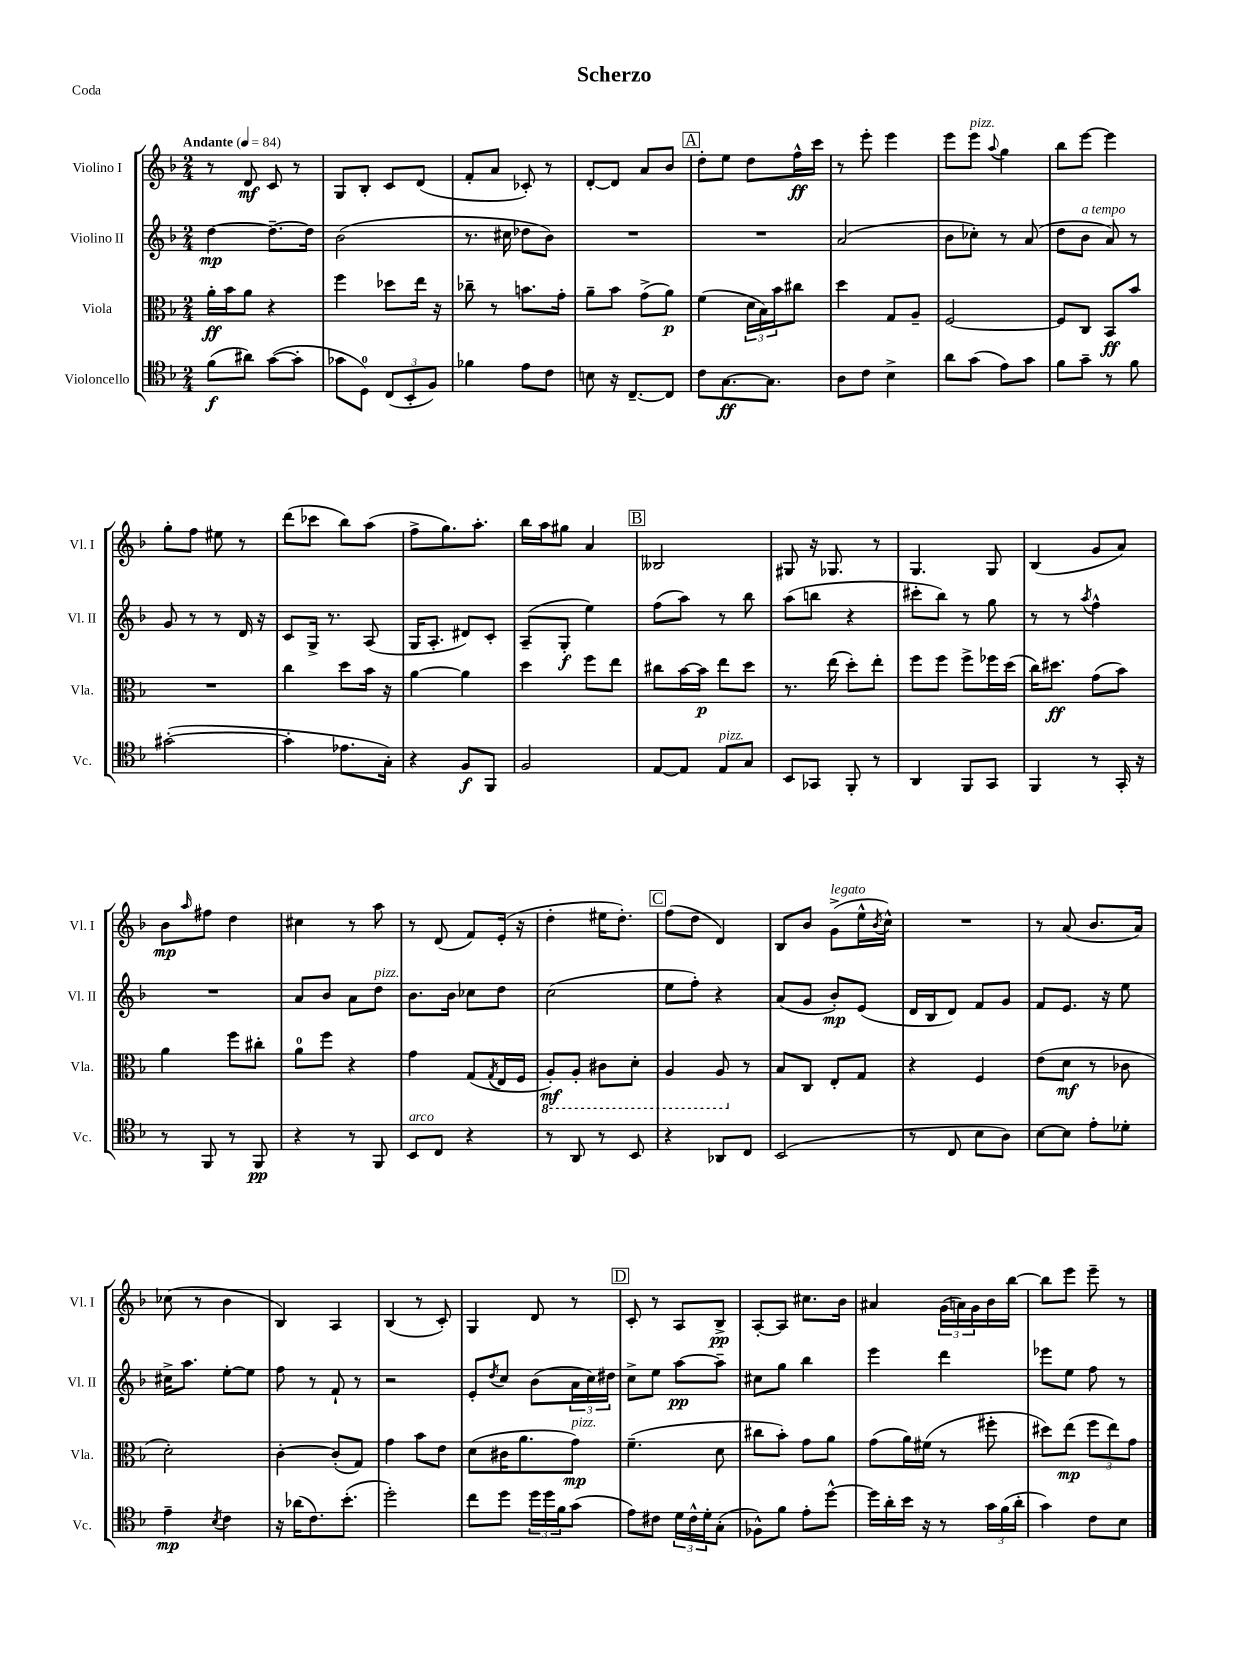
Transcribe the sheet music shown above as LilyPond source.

\header { title = "Scherzo" piece = "Coda" }
<<
\new StaffGroup <<
\new Staff = "s0" \with { instrumentName = "Violino I" shortInstrumentName = "Vl. I" } {
    \clef treble \key f \major \numericTimeSignature \time 2/4 \tempo "Andante" 4 = 84
    r8 d'8\mf c'8 r8 |
    g8 bes8-. c'8 d'8( |
    f'8-. a'8 ces'8-.) r8 |
    d'8~-. d'8 a'8 bes'8 |
    \mark \markup { \box "A" } d''8-. e''8 d''8 f''16-^\ff c'''16 |
    r8 e'''8-. e'''4 |
    e'''8 e'''8^\markup { \italic "pizz." } \appoggiatura { a''8 } g''4 |
    bes''8 e'''8~ e'''4 |
    g''8-. f''8 eis''8 r8 |
    d'''8( ces'''8 bes''8) a''8( |
    f''8-> g''8.) a''8.-. |
    bes''16 a''16 gis''8 a'4 |
    \mark \markup { \box "B" } beses2 |
    gis8 r16 ges8. r8 |
    g4. g8 |
    bes4( g'8 a'8) |
    bes'8\mp \grace { a''16 } fis''8 d''4 |
    cis''4 r8 a''8 |
    r8 d'8( f'8) e'16-.( r16 |
    d''4-. eis''16 d''8.-.) |
    \mark \markup { \box "C" } f''8( d''8 d'4) |
    bes8 bes'8 g'8->^\markup { \italic "legato" }( e''16-^ \acciaccatura { bes'8 } c''16-^) |
    R2 |
    r8 a'8( bes'8. a'16) |
    ces''8( r8 bes'4 |
    bes4) a4 |
    bes4( r8 c'8-.) |
    g4 d'8 r8 |
    \mark \markup { \box "D" } c'8-. r8 a8 bes8->\pp |
    a8~-. a8 cis''8. bes'16 |
    ais'4 \tuplet 3/2 { g'16( a'16) g'16 } bes'16 bes''16~ |
    bes''8 e'''8 e'''8-- r8 \bar "|." |
}
\new Staff = "s1" \with { instrumentName = "Violino II" shortInstrumentName = "Vl. II" } {
    \clef treble \key f \major \numericTimeSignature \time 2/4
    d''4~\mp d''8.~-- d''16 |
    bes'2( |
    r8. cis''16 des''8 bes'8) |
    R2 |
    \mark \markup { \box "A" } R2 |
    a'2( |
    bes'8 ces''8-.) r8 a'8( |
    d''8 bes'8^\markup { \italic "a tempo" } a'8) r8 |
    g'8 r8 r8 d'16 r16 |
    c'8 g16-> r8. a8( |
    g16 a8.-. dis'8) c'8-. |
    a8--( g8-.\f e''4) |
    \mark \markup { \box "B" } f''8( a''8) r8 bes''8 |
    a''8( b''8 r4 |
    cis'''8-. bes''8) r8 g''8 |
    r8 r8 \acciaccatura { a''8 } f''4-^ |
    R2 |
    a'8 bes'8 a'8 d''8^\markup { \italic "pizz." } |
    bes'8. bes'16 ces''8 d''8 |
    c''2( |
    \mark \markup { \box "C" } e''8 f''8-.) r4 |
    a'8( g'8 bes'8-.\mp) e'8( |
    d'16 bes16 d'8) f'8 g'8 |
    f'8 e'8. r16 e''8 |
    cis''16-> a''8. e''8~-. e''8 |
    f''8 r8 f'8-! r8 |
    r2 |
    e'8-. \acciaccatura { d''8 } c''8 bes'8( \tuplet 3/2 { a'16 c''16) dis''16 } |
    \mark \markup { \box "D" } c''8-> e''8 a''8~\pp a''8-- |
    cis''8 g''8 bes''4 |
    e'''4 d'''4 |
    ees'''8 e''8 f''8 r8 \bar "|." |
}
\new Staff = "s2" \with { instrumentName = "Viola" shortInstrumentName = "Vla." } {
    \clef alto \key f \major \numericTimeSignature \time 2/4
    a'16-.\ff bes'16 a'8 r4 |
    f''4 des''8 e''16 r16 |
    ces''8-- r8 b'8. g'16-. |
    a'8-- bes'8 g'8->( a'8\p) |
    \mark \markup { \box "A" } f'4( \tuplet 3/2 { d'16 bes16) bes'16 } cis''8 |
    d''4 g8 a8-- |
    f2~ |
    f8 c8 bes,8\ff bes'8 |
    R2 |
    c''4 d''8 bes'16 r16 |
    a'4~ a'4 |
    d''4 f''8 e''8 |
    \mark \markup { \box "B" } cis''8 bes'16~ bes'16\p e''8 d''8 |
    r8. e''16( d''8-.) e''8-. |
    f''8 f''8 f''8-> fes''16 d''16( |
    c''16) dis''8.\ff g'8( bes'8) |
    a'4 f''8 cis''8-. |
    a'8-0 f''8 r4 |
    g'4 g8( \acciaccatura { g8 } e16 f16 |
    \ottava #-1 a,8-.\mf) a,8-. cis8 d8-. |
    \mark \markup { \box "C" } a,4 a,8 \ottava #0 r8 |
    bes8 c8 e8-. g8 |
    r4 f4 |
    e'8( d'8\mf r8 ces'8 |
    d'2-.) |
    c'4~-. c'8-.( g8) |
    g'4 bes'8 e'8 |
    d'8( cis'16 a'8. g'8\mp^\markup { \italic "pizz." }) |
    \mark \markup { \box "D" } f'4.--( d'8 |
    cis''8 bes'8-.) g'8 a'8 |
    g'8( a'16) fis'16( r8 fis''8-. |
    dis''8) e''8\mp( \tuplet 3/2 { f''8 e''8) g'8 } \bar "|." |
}
\new Staff = "s3" \with { instrumentName = "Violoncello" shortInstrumentName = "Vc." } {
    \clef tenor \key f \major \numericTimeSignature \time 2/4
    f'8\f( ais'8) g'8~( g'8-. |
    ges'8 d8-0) \tuplet 3/2 { c8( bes,8-. f8) } |
    fes'4 e'8 c'8 |
    b8 r16 c8.~-- c8 |
    \mark \markup { \box "A" } c'8 g8.~\ff g8. |
    a8 c'8 bes4-> |
    a'8 g'8( e'8) g'8 |
    f'8 g'8-- r8 f'8 |
    gis'2~-.( |
    gis'4-. ees'8. g16-.) |
    r4 f8\f f,8 |
    f2 |
    \mark \markup { \box "B" } e8~ e8 e8^\markup { \italic "pizz." } g8 |
    bes,8 ges,8 f,8-. r8 |
    a,4 f,8 g,8 |
    f,4 r8 g,16-. r16 |
    r8 f,8 r8 f,8\pp |
    r4 r8 f,8 |
    bes,8^\markup { \italic "arco" } c8 r4 |
    r8 a,8 r8 bes,8 |
    \mark \markup { \box "C" } r4 aes,8 c8 |
    bes,2( |
    r8 c8 bes8 a8) |
    bes8~ bes8 e'8-. des'8-. |
    e'4--\mp \acciaccatura { bes8 } c'4 |
    r16 aes'16( c'8.) bes'8.-.( |
    d''2-.) |
    c''8 d''8 \tuplet 3/2 { d''16 d''16 f'16 } g'8( |
    \mark \markup { \box "D" } e'8) cis'8 \tuplet 3/2 { d'16 cis'16-^ d'16-. } g8-.( |
    fes8-^) f'8 e'8-. d''8~-^ |
    d''16 a'16-. bes'16 r16 r8 \tuplet 3/2 { g'16 f'16( a'16-. } |
    g'4) c'8 bes8 \bar "|." |
}
>>
>>
\layout { \context { \Score \remove "Bar_number_engraver" } }
